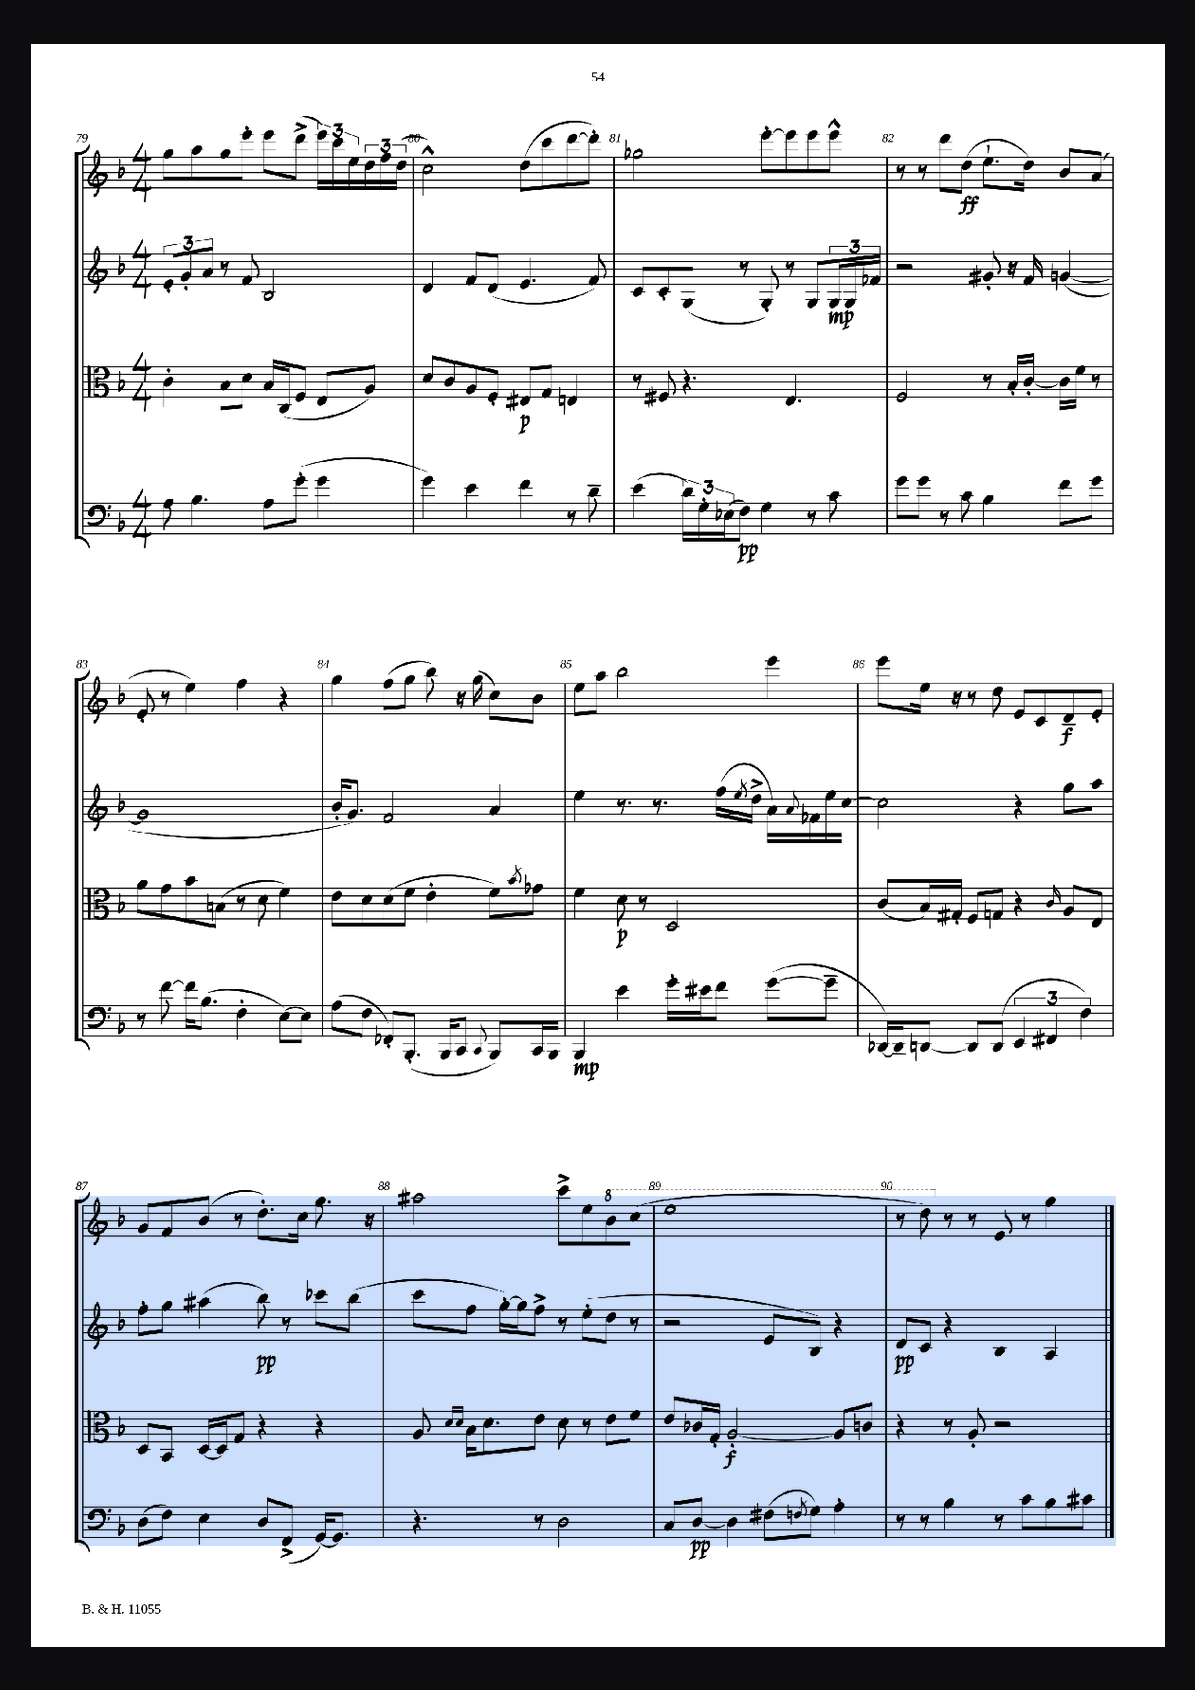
<<
\new StaffGroup <<
\new Staff = "s0" {
    \clef treble \key f \major \numericTimeSignature \time 4/4
    g''8 a''8 g''8 e'''8-. e'''8 d'''8->( \tuplet 3/2 { e'''16) c'''16 e''16 } \tuplet 3/2 { d''16 f''16 d''16( } |
    c''2-^) d''8( c'''8 d'''8~ d'''8-.) |
    ges''2 e'''8~-. e'''8 e'''8 e'''8-^ |
    r8 r8 d'''8 d''8\ff( e''8.-! d''16) bes'8 a'8( |
    e'8-. r8 e''4) f''4 r4 |
    g''4 f''8( g''8 bes''8) r16 g''16( c''8) bes'8 |
    e''8 a''8 bes''2 e'''4 |
    e'''8 e''16 r16 r8 d''8 e'8 c'8 d'8--\f e'8-. |
    g'8 f'8 bes'8( r8 d''8.-.) c''16 g''8. r16 |
    ais''2 c'''8-> e''8 \ottava #1 bes''8 c'''8( |
    e'''1 |
    r8 d'''8) \ottava #0 r8 r8 e'8 r8 g''4 \bar "|." |
}
\new Staff = "s1" {
    \clef treble \key f \major \numericTimeSignature \time 4/4
    \tuplet 3/2 { e'8-. g'8-. a'8 } r8 f'8 bes2 |
    d'4 f'8 d'8( e'4. f'8) |
    c'8 c'8-. g8( r8 g8-.) r8 g8 \tuplet 3/2 { g16\mp g16 fes'16 } |
    r2 gis'8-. r16 f'16 g'4~( |
    g'1 |
    bes'16-. g'8.) f'2 a'4 |
    e''4 r8. r8. f''16( \acciaccatura { e''8 } d''16-> a'16) \appoggiatura { a'8 } fes'16 e''16 c''16~ |
    c''2 r4 g''8 a''8 |
    f''8-. g''8 ais''4( bes''8\pp) r8 ces'''8 bes''8( |
    c'''8 f''8 g''16~-.) g''16 f''8-> r8 e''8-.( d''8 r8 |
    r2 e'8 bes8) r4 |
    d'8\pp c'8 r4 bes4 a4 \bar "|." |
}
\new Staff = "s2" {
    \clef alto \key f \major \numericTimeSignature \time 4/4
    c'4-. bes8 d'8 bes16 c16( f8 e8 a8) |
    d'8 c'8 a8 f8-. eis8\p g8 e4 |
    r8 fis8 r4. e4. |
    f2 r8 bes16-. c'16~-. c'16 f'16 r8 |
    a'8 g'8 bes'8 b8( r8 d'8 f'4) |
    e'8 d'8 d'8( f'8 e'4-. f'8) \acciaccatura { bes'8 } ges'8 |
    f'4 d'8\p r8 d2 |
    c'8( bes16) gis16-. f8 g8 r4 \grace { c'16 } a8 e8 |
    d8 bes,8 d16~ d16 g8 r4 r4 |
    a8 \grace { d'16 d'16 } bes16 d'8. e'8 d'8 r8 e'8 f'8 |
    e'8 ces'16 g16-. a2~-.\f a8 c'8 |
    r4 r8 a8-. r2 \bar "|." |
}
\new Staff = "s3" {
    \clef bass \key f \major \numericTimeSignature \time 4/4
    a8 bes4. a8 g'8-.( g'4 |
    g'4) e'4 f'4 r8 d'8-- |
    e'4( \tuplet 3/2 { d'16) g16-. ees16( } f8\pp) g4 r8 c'8 |
    g'8 g'8 r8 c'8 bes4 f'8 g'8 |
    r8 f'8~ f'16 bes8.( f4-. e8~) e8 |
    a8( f8 fes,8-.) bes,,8.-.( bes,,16 c,8 \appoggiatura { c,8 } bes,,8) c,16 bes,,16 |
    bes,,4\mp e'4 g'16-. eis'16 f'8 g'8~( g'8-- |
    des,16~) des,16-- d,8~ d,8 d,8( \tuplet 3/2 { e,4 fis,4 f4) } |
    d8( f8) e4 d8 f,8->( g,16~) g,8. |
    r4. r8 d2 |
    c8 d8~\pp d4 fis8( \acciaccatura { f8 } g8) a4-. |
    r8 r8 bes4 r8 c'8 bes8 cis'8 \bar "|." |
}
>>
>>
\layout { \context { \Score currentBarNumber = #79 \override BarNumber.break-visibility = ##(#f #t #t) barNumberVisibility = #all-bar-numbers-visible } }
